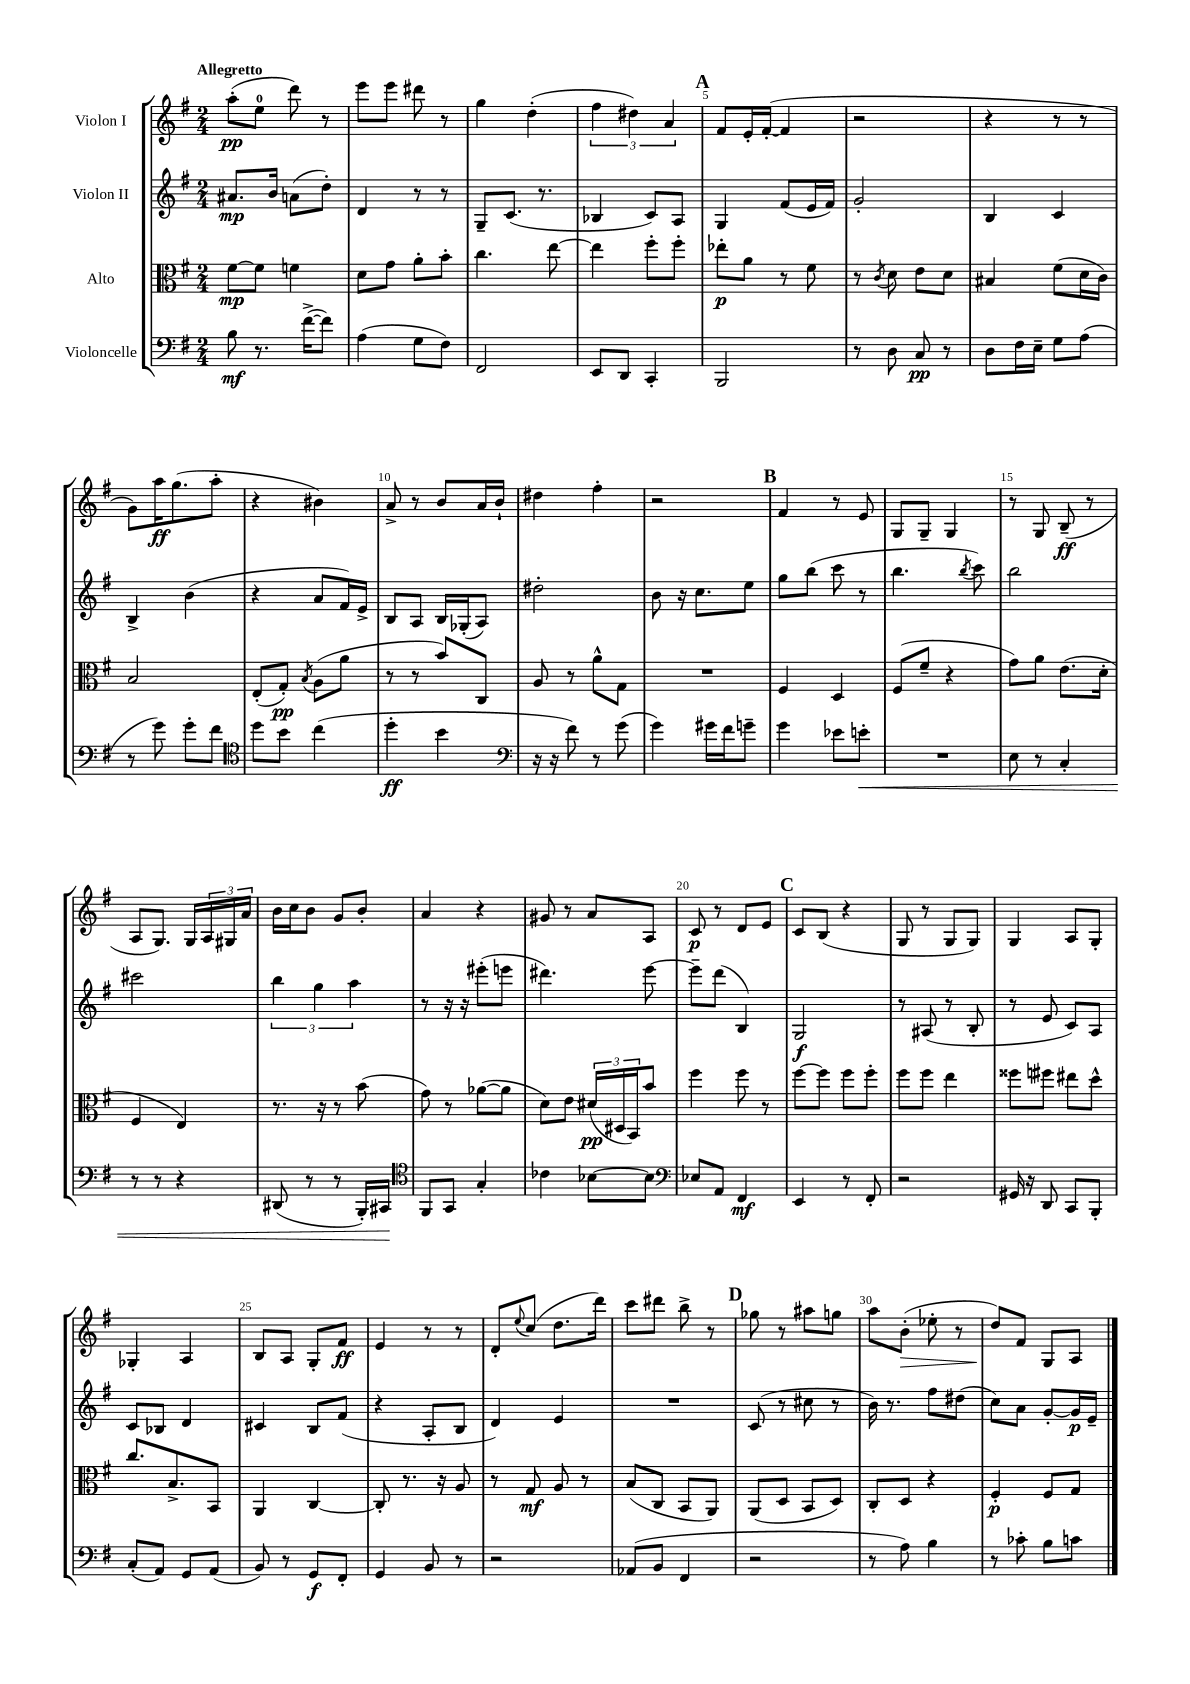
<<
\new StaffGroup <<
\new Staff = "s0" \with { instrumentName = "Violon I" } {
    \clef treble \key g \major \numericTimeSignature \time 2/4 \tempo "Allegretto"
    a''8-.\pp( e''8-0 d'''8) r8 |
    e'''8 e'''8 dis'''8 r8 |
    g''4 d''4-.( |
    \tuplet 3/2 { fis''4 dis''4) a'4 } |
    \mark \markup { \bold "A" } fis'8 e'16-. fis'16~-.( fis'4 |
    r2 |
    r4 r8 r8 |
    g'8) a''16\ff g''8.( a''8-. |
    r4 bis'4) |
    a'8-> r8 b'8 a'16 b'16-! |
    dis''4 fis''4-. |
    r2 |
    \mark \markup { \bold "B" } fis'4 r8 e'8 |
    g8 g8-- g4 |
    r8 g8 b8--\ff( r8 |
    a8 g8.) g16 \tuplet 3/2 { a16 gis16 a'16 } |
    b'16 c''16 b'8 g'8 b'8-. |
    a'4 r4 |
    gis'8 r8 a'8 a8 |
    c'8\p r8 d'8 e'8 |
    \mark \markup { \bold "C" } c'8 b8( r4 |
    g8 r8 g8 g8) |
    g4 a8 g8-. |
    ges4-. a4 |
    b8 a8 g8-. fis'8\ff |
    e'4 r8 r8 |
    d'8-. \appoggiatura { e''8 } c''8( d''8. d'''16) |
    c'''8 dis'''8 b''8-> r8 |
    \mark \markup { \bold "D" } ges''8 r8 ais''8 g''8 |
    a''8 b'8-.\>( ees''8-. r8 |
    d''8\!) fis'8 g8 a8 \bar "|." |
}
\new Staff = "s1" \with { instrumentName = "Violon II" } {
    \clef treble \key g \major \numericTimeSignature \time 2/4
    ais'8.\mp b'16 a'8( d''8-.) |
    d'4 r8 r8 |
    g8-- c'8.( r8. |
    bes4 c'8) a8 |
    \mark \markup { \bold "A" } g4 fis'8( e'16 fis'16) |
    g'2-. |
    b4 c'4 |
    b4-> b'4( |
    r4 a'8 fis'16) e'16-> |
    b8 a8 b16 ges16-.( a8) |
    dis''2-. |
    b'8 r16 c''8. e''8 |
    \mark \markup { \bold "B" } g''8 b''8( c'''8 r8 |
    b''4. \acciaccatura { b''8 } c'''8) |
    b''2 |
    cis'''2 |
    \tuplet 3/2 { b''4 g''4 a''4 } |
    r8 r16 r16 eis'''8-.( e'''8 |
    dis'''4.) e'''8~ |
    e'''8-- d'''8( b4) |
    \mark \markup { \bold "C" } g2\f |
    r8 ais8( r8 b8-. |
    r8 e'8 c'8) a8 |
    c'8 bes8 d'4 |
    cis'4 b8 fis'8( |
    r4 a8-. b8 |
    d'4) e'4 |
    R2 |
    \mark \markup { \bold "D" } c'8( r8 cis''8 r8 |
    b'16) r8. fis''8 dis''8( |
    c''8) a'8 g'8~-. g'16\p e'16-- \bar "|." |
}
\new Staff = "s2" \with { instrumentName = "Alto" } {
    \clef alto \key g \major \numericTimeSignature \time 2/4
    fis'8~\mp fis'8 f'4 |
    d'8 g'8 a'8-. b'8-. |
    c''4. e''8~ |
    e''4 fis''8-. fis''8-. |
    \mark \markup { \bold "A" } ees''8-.\p a'8 r8 fis'8 |
    r8 \acciaccatura { c'8 } d'8 e'8 d'8 |
    bis4 fis'8( d'16 c'16) |
    b2 |
    e8-.( g8-.\pp) \acciaccatura { b8 } a8( a'8 |
    r8 r8 b'8) c8 |
    a8 r8 a'8-^ g8 |
    R2 |
    \mark \markup { \bold "B" } fis4 d4 |
    fis8( fis'8-- r4 |
    g'8) a'8 e'8.( d'16-. |
    fis4 e4) |
    r8. r16 r8 b'8( |
    g'8) r8 aes'8~( aes'8 |
    d'8) e'8 \tuplet 3/2 { dis'16\pp( dis16 b,16) } b'8 |
    fis''4 fis''8 r8 |
    \mark \markup { \bold "C" } fis''8~ fis''8 fis''8 fis''8-. |
    fis''8 fis''8 e''4 |
    fisis''8 fis''8 eis''8 d''8-^ |
    c''8. b8.-> b,8 |
    a,4 c4~ |
    c8-. r8. r16 a8 |
    r8 g8\mf a8 r8 |
    b8( c8 b,8 a,8) |
    \mark \markup { \bold "D" } a,8( d8 b,8 d8) |
    c8-. d8 r4 |
    fis4-.\p fis8 g8 \bar "|." |
}
\new Staff = "s3" \with { instrumentName = "Violoncelle" } {
    \clef bass \key g \major \numericTimeSignature \time 2/4
    b8\mf r8. fis'16~->( fis'8) |
    a4( g8 fis8) |
    fis,2 |
    e,8 d,8 c,4-. |
    \mark \markup { \bold "A" } b,,2 |
    r8 d8 c8\pp r8 |
    d8 fis16 e16-- g8 a8( |
    r8 g'8) g'8-. fis'8 |
    \clef tenor d''8 b'8 c''4( |
    d''4-.\ff b'4 |
    \clef bass r16 r16 fis'8) r8 g'8( |
    g'4) gis'16 fis'16 g'8-- |
    \mark \markup { \bold "B" } g'4 ees'8 e'8-.\< |
    R2 |
    e8 r8 c4-. |
    r8 r8 r4 |
    dis,8( r8 r8 b,,16-.) cis,16\! |
    \clef tenor fis,8 g,8 g4-. |
    ces'4 bes8~ bes8 |
    \clef bass ees8 a,8 fis,4\mf |
    \mark \markup { \bold "C" } e,4 r8 fis,8-. |
    r2 |
    gis,16 r16 d,8 c,8 b,,8-. |
    c8-.( a,8) g,8 a,8( |
    b,8) r8 g,8\f fis,8-. |
    g,4 b,8 r8 |
    r2 |
    aes,8( b,8 fis,4 |
    \mark \markup { \bold "D" } r2 |
    r8 a8) b4 |
    r8 ces'8-. b8 c'8 \bar "|." |
}
>>
>>
\layout { \context { \Score \override BarNumber.break-visibility = ##(#f #t #t) barNumberVisibility = #(every-nth-bar-number-visible 5) } }
